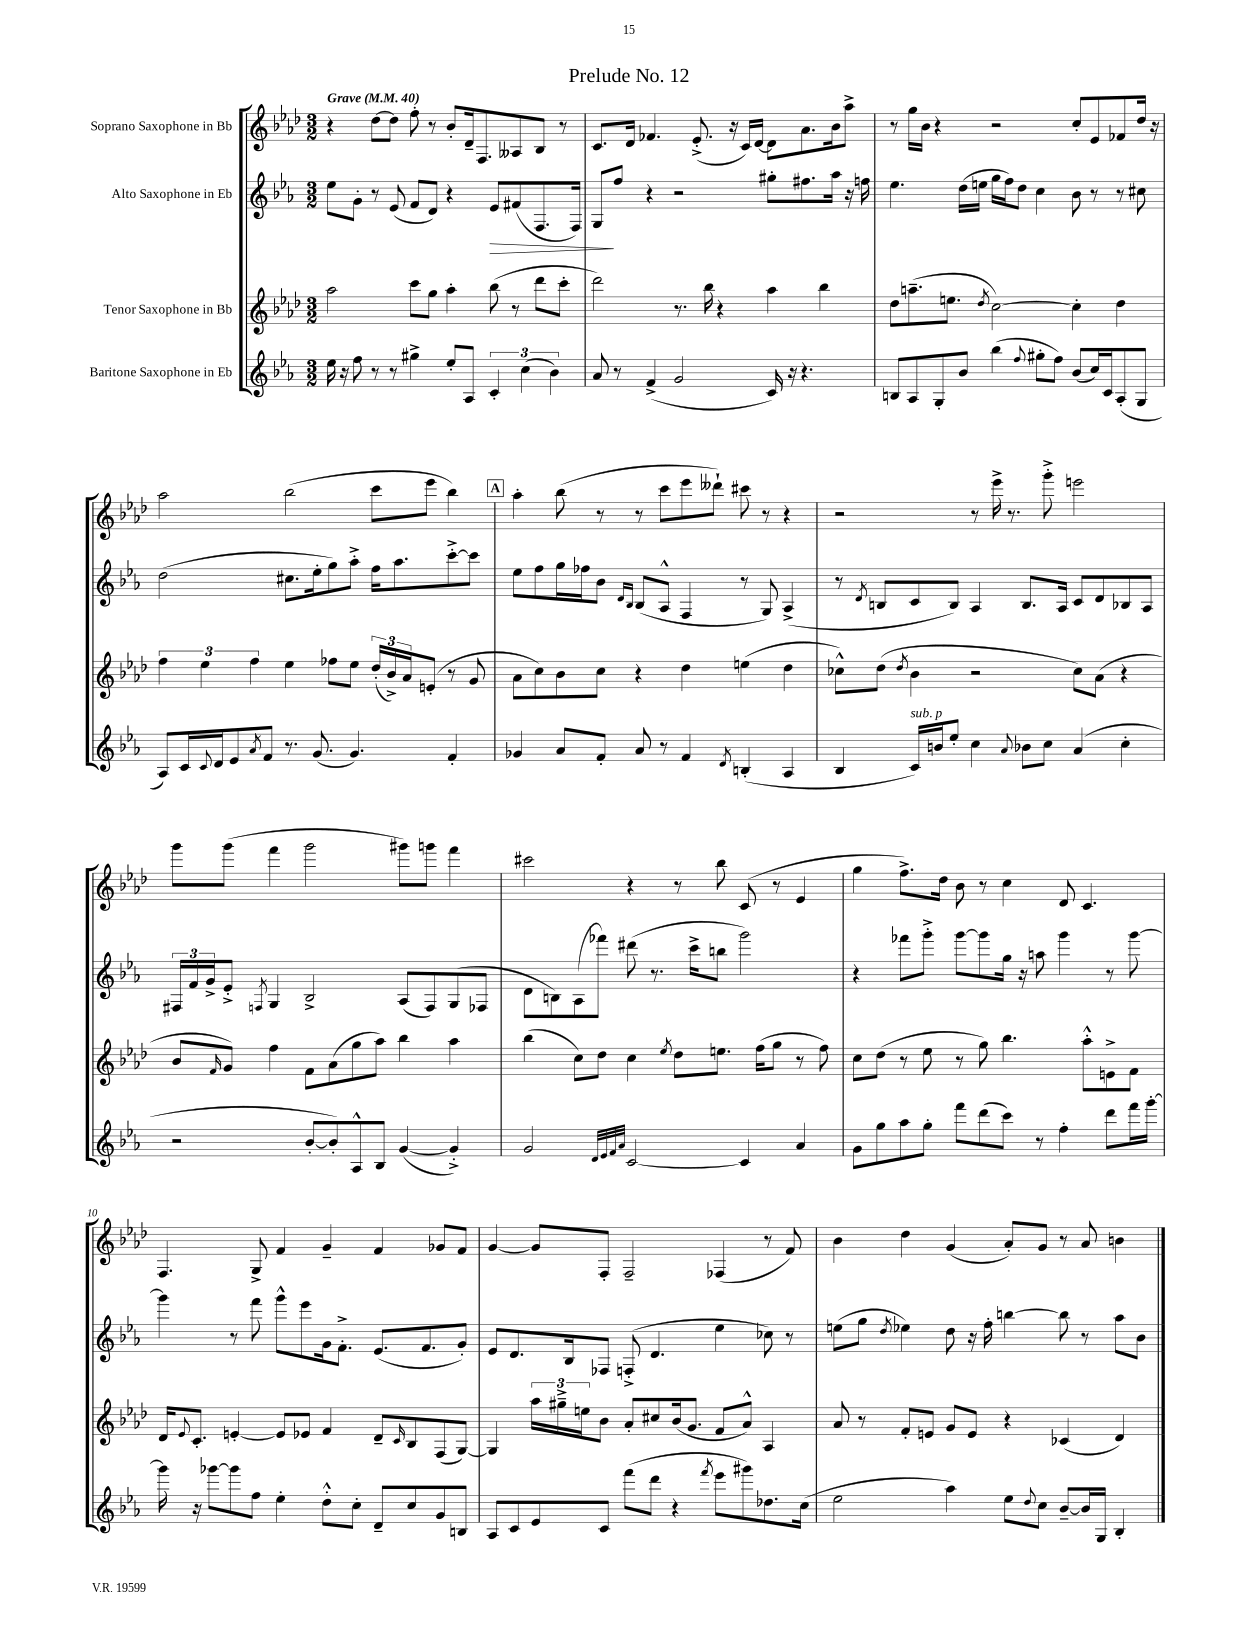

**kern	**kern	**kern	**dynam	**kern
*part4	*part3	*part2	*part2	*part1
*staff4	*staff3	*staff2	*staff2	*staff1
*I"Baritone Saxophone in Eb	*I"Tenor Saxophone in Bb	*I"Alto Saxophone in Eb	*	*I"Soprano Saxophone in Bb
*clefG2	*clefG2	*clefG2	*	*clefG2
*k[b-e-a-]	*k[b-e-a-d-]	*k[b-e-a-]	*	*k[b-e-a-d-]
*M3/2	*M3/2	*M3/2	*	*M3/2
*MM40	*MM40	*MM40	*	*MM40
=1	=1	=1	=1	=1
!	!	!	!	!LO:TX:a:B:t=Grave
16ee-\	2aa-\	8ee-\L	.	4r
16r	.	.	.	.
8ff\	.	8g'\J	.	.
8r	.	8r	.	[8dd-\L
8r	.	(8e-/	.	8dd-\J]
4gg#X^\	8ccc\L	8f/L	.	8ff'\
.	8gg\J	8d/J)	.	8r
8ee-'/L	4aa-'\	4r	.	8b-'/L
8A-/J	.	.	.	16d-~/k
.	.	.	.	8.F/
!	!	!	!LO:HP:b	!
6c'/	(8bb-\	8e-/L	>	.
.	8r	(8f#X/	.	8A--X/
(6cc\	.	.	.	.
.	8ddd-\L	8.F/	.	8B-/J
6b-\)	.	.	.	.
.	8ccc'\J	.	.	8r
.	.	16F/Jk)	.	.
=2	=2	=2	=2	=2
8a-/	2ddd-\)	8G/L	.	8.c/L
8r	.	8ff/J	]	.
.	.	.	.	16d-/Jk
(4f^/	.	4r	.	4.f-X/
2g/	8.r	2r	.	.
.	.	.	.	(8.e-'^/
.	16bb-\	.	.	.
.	4r	.	.	.
.	.	.	.	16r
.	.	.	.	16c/LL)
.	.	.	.	[16d-/JJ
16c/)	4aa-\	8gg#X'\L	.	8d-\L]
16r	.	.	.	.
4.r	.	8.ff#X\	.	8.a-\
.	4bb-\	.	.	.
.	.	16aa-\Jk	.	16b-\k
.	.	16r	.	8aa-^\J
.	.	16ffn\	.	.
=3	=3	=3	=3	=3
8Bn/L	8dd-\L	4.ee-\	.	8r
8A-/	(8.aan~\	.	.	16gg\LL
.	.	.	.	16b-\JJ
8G'/	.	.	.	4r
.	8.een\J	.	.	.
8b-/J	.	(16dd\LL	.	.
.	.	16een\JJ	.	.
.	8qdd-/	.	.	.
(4bb-\	[2cc\)	16gg\LL	.	2r
.	.	16ff\J)	.	.
.	.	8dd\J	.	.
8qqff/	.	.	.	.
8gg#X'\L	.	4cc\	.	.
8ff\J)	.	.	.	.
(8b-/L	4cc'\]	8b-\	.	8cc'/L
16cc/L)	.	8r	.	8e-/
16c/J	.	.	.	.
(8A-'/	4dd-\	8r	.	8f-X/
8G/J	.	8cc#X\	.	16dd-/Jk
.	.	.	.	16r
!!LO:LB:g=z
=4	=4	=4	=4	=4
8A-/L)	6ff\	(2dd\	.	2aa-\
16c/L	.	.	.	.
.	6ee-\	.	.	.
8qqc/	.	.	.	.
16d/J	.	.	.	.
8e-/	.	.	.	.
.	6ff\	.	.	.
8qa-/	.	.	.	.
8f/J	.	.	.	.
8.r	4ee-\	8.cc#X\L	.	(2bb-\
(8.g/	.	16ee-'\k	.	.
.	8ff-X\L	8gg\)	.	.
4.g/)	8ee-\J	8aa-'^\J	.	.
.	(24dd-'/LL	16ff\KL	.	8ccc\L
.	24b-^/)	.	.	.
.	.	8.aa-\	.	.
.	24a-/J	.	.	.
.	(8en'/J	.	.	8eee-\J
4f'/	8r	[8ccc'^\	.	4bb-\)
.	8g/	8ccc\J]	.	.
!!LO:REH:place=s1:t=A
=5	=5	=5	=5	=5
4g-X/	8a-\L	8ee-\L	.	4aa-'\
.	8cc\)	8ff\	.	.
8a-/L	8b-\	16gg\L	.	(8bb-\
.	.	16ff-X\J	.	.
8f'/J	8cc\J	8b-\J	.	8r
.	.	16qqd/LL	.	.
.	.	16qqB-/JJ	.	.
8a-/	4r	(8B-/L	.	8r
8r	.	8A-^^/J	.	8ccc\L
4f/	4dd-\	4F/	.	8eee-\
.	.	.	.	8ddd--X`\J)
8qd/	.	.	.	.
(4Bn'/	(4een\	8r	.	8ccc#X\
.	.	8G/)	.	8r
4A-/	4dd-\	(4A-^/	.	4r
=6	=6	=6	=6	=6
4B-/	8cc-X^^\L)	8r	.	2r
.	.	8qd/	.	.
.	(8dd-\J	8Bn/L	.	.
.	8qdd-/	.	.	.
!LO:TX:a:i:t=sub. p	!	!	!	!
16c/LL)	4b-\	8c/	.	.
16bn/J	.	.	.	.
8ee-'/J	.	8B/J)	.	.
4cc\	2r	4A-/	.	8r
.	.	.	.	16eee-^\
.	.	.	.	8.r
8qqa-/	.	.	.	.
8b-X\L	.	8.B/L	.	.
8cc\J	.	.	.	8ggg'^\
.	.	16A-/Jk	.	.
(4a-/	8cc-\L)	8c/L	.	2eeen\
.	(8a-\J	8d/	.	.
4cc'\	4r	8B-X/	.	.
.	.	8A-/J	.	.
!!LO:LB:g=z
=7	=7	=7	=7	=7
2r	8b-/L	24F#X/LL	.	8ggg\L
.	.	24f/	.	.
.	.	24g^/J	.	.
.	16qqf/	.	.	.
.	8g/J)	8e-'^/J	.	(8ggg\J
.	.	8qFn/	.	.
.	4ff\	4G/	.	4fff\
[8b-'/L	8f\L	2B-^/	.	2ggg\
8b-'/])	(8a-\	.	.	.
8A-^^/	8gg\	.	.	.
8B-/J	8aa-\J)	.	.	.
([4g/	4bb-\	(8A-/L	.	8ggg#X\L)
.	.	8F/)	.	8gggn\J
4g'^/])	4aa-\	(8G/	.	4fff\
.	.	8F-X/J	.	.
=8	=8	=8	=8	=8
2g/	(4bb-\	8d\L	.	2ccc#X\
.	.	8Bn\)	.	.
.	8cc\L)	(8A-\	.	.
.	8dd-\J	8fff-X\J)	.	.
32qqd/LLL	.	.	.	.
32qqe-/	.	.	.	.
32qqf/	.	.	.	.
32qqa-/JJJ	.	.	.	.
[2c/	4cc\	(8ddd#X\	.	4r
.	.	8.r	.	.
.	8qee-/	.	.	.
.	8dd-\L	.	.	8r
.	.	16ccc^\KL	.	.
.	8.een\J	8bbn\J	.	8bb-\
4c/]	.	2ggg\)	.	(8c/
.	(16ff\KL	.	.	.
.	8gg\J	.	.	8r
4a-/	8r	.	.	4e-/
.	8ff\)	.	.	.
=9	=9	=9	=9	=9
8g\L	8cc\L	4r	.	4gg\
8gg\	(8dd-\J	.	.	.
8aa-\	8r	8fff-X\L	.	8.ff^\L)
8gg'\J	8ee-\	8ggg'^\J	.	.
.	.	.	.	16dd-\Jk
8fff\L	8r	[8ggg\L	.	8b-\
(8ddd\	8gg\)	8ggg\]	.	8r
8ccc\J)	4.bb-\	16gg\Jk	.	4cc\
.	.	16r	.	.
8r	.	8aan\	.	.
4ff'\	.	4ggg\	.	8d-/
.	8aa-'^^\L	.	.	4.c/
8ddd\L	8en^\	8r	.	.
16fff\L	8f\J	[8ggg\	.	.
[16ggg'\JJ	.	.	.	.
!!LO:LB:g=z
=10	=10	=10	=10	=10
16ggg\]	16d-/KL	4ggg\]	.	4.F/
.	8qqe-/	.	.	.
16r	8.c'/J	.	.	.
[8ggg-X\L	.	.	.	.
8ggg-\]	[4en'/	8r	.	.
8ff\J	.	8fff\	.	8G^/
4ee-'\	8e/L]	8ggg^^\L	.	4f/
.	8e-X/J	8eee-\	.	.
8dd'^^\L	4f/	16g\k	.	4g~/
.	.	8.f'^\J	.	.
8cc'\J	.	.	.	.
8d~/L	8d-~/L	(8.e-/L	.	4f/
.	16qqc/	.	.	.
8cc/	8B-/	.	.	.
.	.	8.f/	.	.
8g/	(8F/	.	.	8g-X/L
8Bn/J	[8G/J)	8g'/J)	.	8f/J
=11	=11	=11	=11	=11
8A-/L	4G/]	8e-/L	.	[4g/
8c/	.	8.d/	.	.
8e-/	24aa-\LL	.	.	8g/L]
.	24gg#X~^\	.	.	.
.	.	16B-/k	.	.
.	24een\J	.	.	.
8c/J	8b-\J	8F-X/J	.	8F'/J
(8fff\L	8a-'/L	(8Fn'^/	.	2F~/
8ddd\J	8cc#X/	4.d/	.	.
4r	(16b-/k	.	.	.
.	8.g/J	.	.	.
8qfff/	.	.	.	.
8eee-\L	8f/L	4ee-\	.	(4F-X/
8ggg#X\)	8a-^^/J)	.	.	.
8.dd-X\	4A-/	8cc-X\)	.	8r
.	.	8r	.	8f/)
(16cc\Jk	.	.	.	.
=12	=12	=12	=12	=12
2ee-\	8a-/	(8een\L	.	4b-\
.	8r	8gg\J	.	.
.	.	8qdd/	.	.
.	8f'/L	4ee-X\)	.	4dd-\
.	8en/J	.	.	.
4aa-\)	8g/L	8dd\	.	(4g/
.	8e/J	16r	.	.
.	.	16ff'\	.	.
8ee-\L	4r	[4bbn\	.	8a-'/L)
8qqdd/	.	.	.	.
8cc\J	.	.	.	8g/J
[8b-~/L	(4c-X/	8bb\]	.	8r
16b-/L]	.	8r	.	8a-/
16G/JJ	.	.	.	.
4B-'/	4d-/)	8aa-\L	.	4bn\
.	.	8b-\J	.	.
==	==	==	==	==
*-	*-	*-	*-	*-
